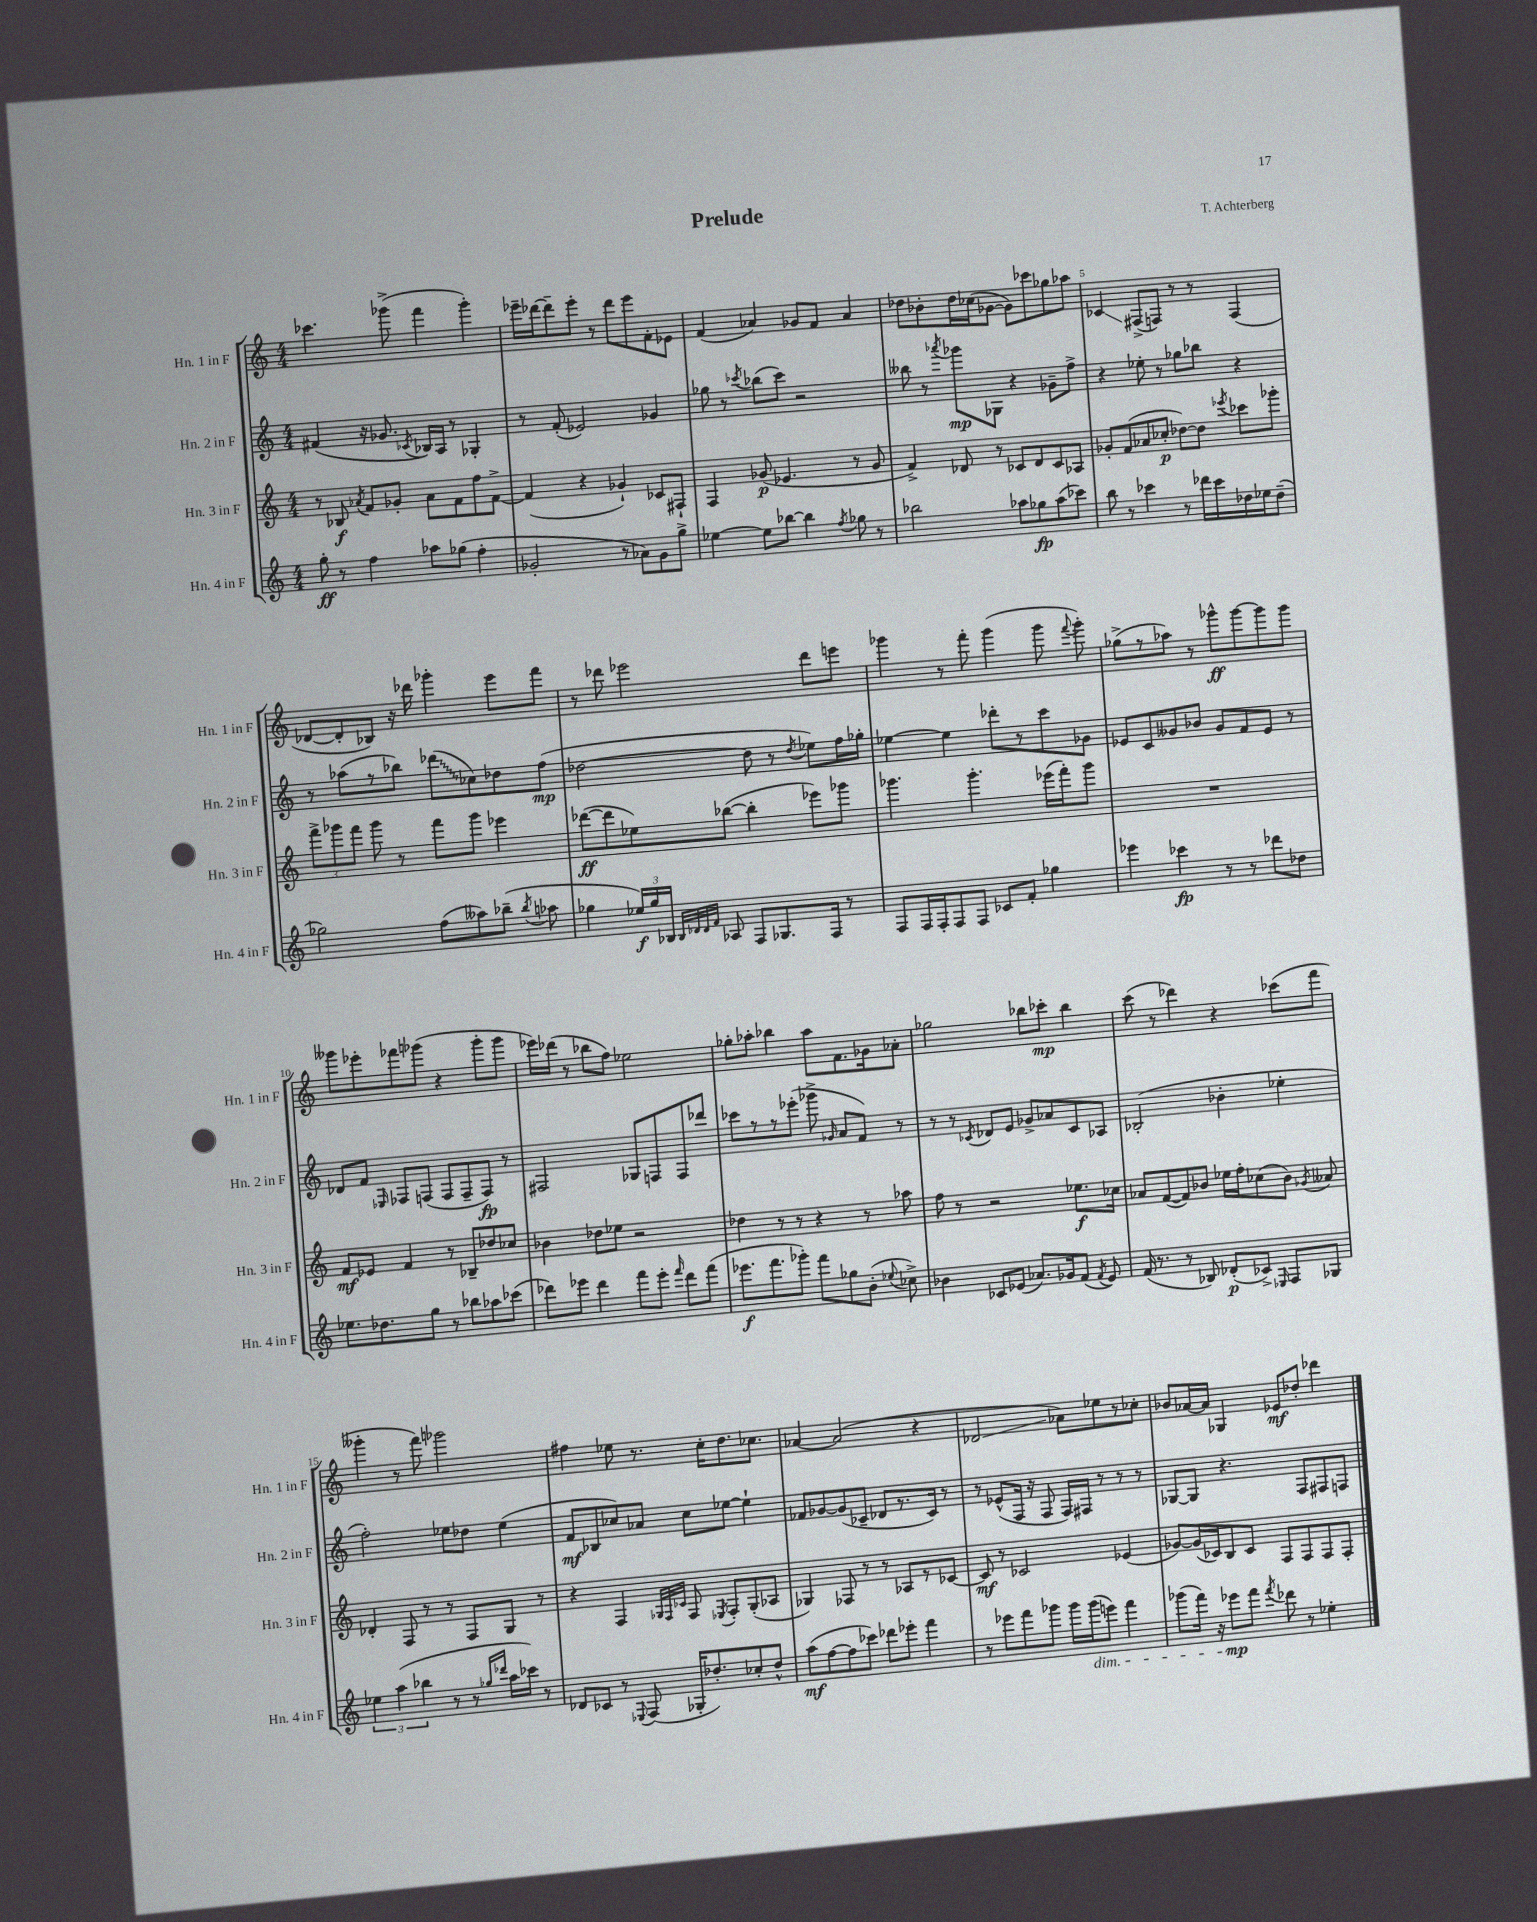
\header { title = "Prelude" composer = "T. Achterberg" }
<<
\new StaffGroup <<
\new Staff = "s0" \with { instrumentName = "Hn. 1 in F" shortInstrumentName = "Hn. 1 in F" } {
    \clef treble \key c \major \numericTimeSignature \time 4/4
    \autoBeamOff ces'''4. ges'''8->( f'''4 ges'''4-.) |
    ees'''16[-- des'''16~ des'''8-- ees'''8]-. r8 des'''8[ ees'''8 f'8-. ees'8] |
    f'4( aes'4) ges'8[ f'8] aes'4 |
    des''8[ bes'8-. des''16 ces''16( ges'8]~ ges'8[) ces'''8 ges''8 aes''8] |
    ces'4\glissando fis8[->( f8]) r8 r8 f4( |
    des'8[~ des'8-. bes8]) r16 des'''16 ges'''4-. e'''8[ f'''8] |
    r8 des'''8 ees'''2 des'''8[ e'''8] |
    ges'''4 r8 f'''8-. ges'''4( ges'''8 \appoggiatura { f'''8 } ges'''8-.) |
    ges''8[->( r8 aes''8]) r8 ges'''8[-^\ff ges'''8~ ges'''8 ges'''8] |
    geses'''8[ ees'''8-. fes'''8 ges'''8]( r4 ges'''8[-. ges'''8] |
    ees'''16[) des'''16]( r8 bes''8[ f''8]) ees''2 |
    ges''8[-. aes''8]-. bes''4 aes''8[ f'8. ges'16 aes'8]-. |
    ges''2 bes''8[ ces'''8]-.\mp bes''4 |
    c'''8( r8 des'''4) r4 ces'''8[( f'''8] |
    geses'''4-. r8 f'''8) ges'''2 |
    fis''4 ees''8 r8. c''16[-. d''8. ces''8.] |
    aes'4~ aes'2( r4 |
    des'2\glissando aes'8[) ees''8 r8 ces''8]-. |
    bes'8[ aes'16~ aes'16] ges4 ees'8[\mf des''8]-. des'''4 \bar "|." |
}
\new Staff = "s1" \with { instrumentName = "Hn. 2 in F" shortInstrumentName = "Hn. 2 in F" } {
    \clef treble \key c \major \numericTimeSignature \time 4/4
    \autoBeamOff fis'4( r16 ges'8. \acciaccatura { ces'8 } bes16[) a16] r8 ges4-. |
    r8 f'8-.( ees'2) ges'4 |
    ges''8 r8 \acciaccatura { ces'''8 } bes''8[( ces'''8]) r2 |
    beses''8 r8 \acciaccatura { aes'''8 } ges'''8[\mp ges8] r4 ges'8[-- f''8]-> |
    r4 ees''8-. r8 ges''8[ bes''8] r4 |
    r8 aes''8[( r8 bes''8]) \once \override Glissando.style = #'zigzag des'''8[\glissando( ces''8) des''8 f''8]\mp( |
    des''2~ des''8 r8 \acciaccatura { des''8 } ees''8[) f''16 ges''16]-. |
    ees''4~ ees''4 des'''8[-. r8 c'''8 ges'8] |
    ees'8[ c'8 geses'8 bes'8] geses'8[ f'8 ees'8] r8 |
    des'8[ f'8] \grace { ees16 } fes8[ f8]( f8[ f8-- f8]\fp) r8 |
    fis2 ges8[ f8 f8 des'''8] |
    ces'''8[ r8 r8 ees'''8]-.( ges'''8-> \grace { ges'16 } a'8[ f'8]) r8 |
    r8 r8 \acciaccatura { ces'8 } des'8[ e'8] ges'8[-> aes'8 ces'8 aes8] |
    bes2-.( bes'4-. ees''4-. |
    f''2-.) ees''8[ des''8] ees''4( |
    f'8[\mf bes8 ces''8) aes'8] ces''8[ ees''8]~ ees''4-! |
    fes'8[ ges'8~ ges'8( ces'8]-- des'8[ r8. ces'16]) r8 |
    r8 ees'8[-^( f16] r16 f8 f16[) fis16] r8 r8 r8 |
    ges8[~ ges8] r4. f8[ fis8 f8] \bar "|." |
}
\new Staff = "s2" \with { instrumentName = "Hn. 3 in F" shortInstrumentName = "Hn. 3 in F" } {
    \clef treble \key c \major \numericTimeSignature \time 4/4
    \autoBeamOff r8 bes8\f \acciaccatura { aes'8 } f'8[ ges'8]-. aes'8[ f'8 f''8 f'8]~-> |
    f'4( r4 ges'4-!) ces'8[ fis8]-! |
    f4 ges'8\p( ees'4. r8 ges'8 |
    f'4->) des'8 r8 ces'8[ des'8 ces'8 aes8] |
    ges'8[-. f'8( aes'8 ces''8]-.\p des''8[~) des''8] \acciaccatura { ees'''8 } ces'''8[ ges'''8]-. |
    \tuplet 3/2 { f'''8[-> ges'''8 f'''8] } ges'''8 r8 f'''8[ ges'''8] ees'''4 |
    des'''8[~\ff( des'''8 ees''8) bes''8]~( bes''4-. ees'''8[) ges'''8] |
    ges'''4. ges'''4.-. ees'''16[( f'''16-.) ges'''8] |
    R1 |
    f'8[\mf ees'8] f'4 r8 bes8[-- des''8 ces''8] |
    bes'4 des''8[ ees''8] r2 |
    des''4 r8 r8 r4 r8 aes''8 |
    f''8 r8 r2 ees''8.[\f ces''16] |
    aes'8[ f'8~( f'8) bes'8] ees''16[ f''16-. ces''8( bes'8]) \acciaccatura { ges'8 } aeses'8 |
    des'4-. f8 r8 r8 f8[ g8] r8 |
    r4 f4 \grace { ges32[ f32 ces'32] } f8 \acciaccatura { ees8 } f8[-. ges8-.( aes8] |
    ges4) fes8 r8 r8 aes8[ r8 ces'8]~ |
    ces'8\mf r8 ces'2 ees'4( |
    ges'8[~) ges'16( ces'16) b8 ces'8] f8[ f8 f8 f8]-. \bar "|." |
}
\new Staff = "s3" \with { instrumentName = "Hn. 4 in F" shortInstrumentName = "Hn. 4 in F" } {
    \clef treble \key c \major \numericTimeSignature \time 4/4
    \autoBeamOff g''8-.\ff r8 f''4 aes''8[ ges''8]( f''4-. |
    ges'2-. r8 aes'8[) ges'8 g''8]-> |
    ees''4~ ees''8[ bes''8]~ bes''4 \acciaccatura { f''8 } ges''8 r8 |
    bes''2 aes''8[ ges''8\fp aes''8( ces'''8]) |
    b''8 r8 ces'''4 r8 des'''16[ ces'''16 des''16 ees''16 des''8]--( |
    ges''2) f''8[( aeses''8) bes''8]--( \acciaccatura { bes''8 } aes''8 |
    ges''4 \tuplet 3/2 { ees''16[\f) ges''16 bes16] } \grace { bes32[ des'32 des'32 f'32] } aes8 f8[ ges8. f16] r8 |
    f8[ f16 f16-. f8 f8] ces'8[ f'8]-. ges''4 |
    ees'''4 ces'''4\fp r8 r8 des'''8[ des''8] |
    ees''8.[ des''8. g''8] r8 bes''8[ aes''8 ces'''8]( |
    des'''8[) ees'''8] des'''4 f'''8[ ees'''8]-. \grace { f'''16 } des'''8[ f'''8]( |
    ees'''8.[\f f'''8. ges'''8]-.) f'''8[ ges''8 b'8]-.( \appoggiatura { ees''8 } ces''8->) |
    bes'4 ces'8[ ees'8]( aes'8.[) ges'16 f'8]( \acciaccatura { f'8 } ees'8) |
    f'16( r8. r8 bes8) des'8[-.\p( ces'8]->) \grace { ees16 } f8[ ges8] |
    \tuplet 3/2 { ees''4 a''4( bes''4 } r8 r8 \grace { ges''16[ des'''16] } a''16[ ces'''16]) r8 |
    des'8[ ces'8] r8 \appoggiatura { ees8 } f8( ges16[-. des''8.-.) ces''8-. des''8]-^ |
    a''8[\mf( f''8~ f''8 ces'''8]) des'''8[ ees'''8]-. f'''4 |
    r8 ees'''8[ f'''8 ges'''8] ges'''16[ ges'''16\dim( e'''8]) f'''4 |
    ges'''8[( f'''16]) r16 ees'''8[\mp\! f'''8] \acciaccatura { f'''8 } des'''8 r8 ees''4-. \bar "|." |
}
>>
>>
\layout { \context { \Score \override BarNumber.break-visibility = ##(#f #t #t) barNumberVisibility = #(every-nth-bar-number-visible 5) } }
